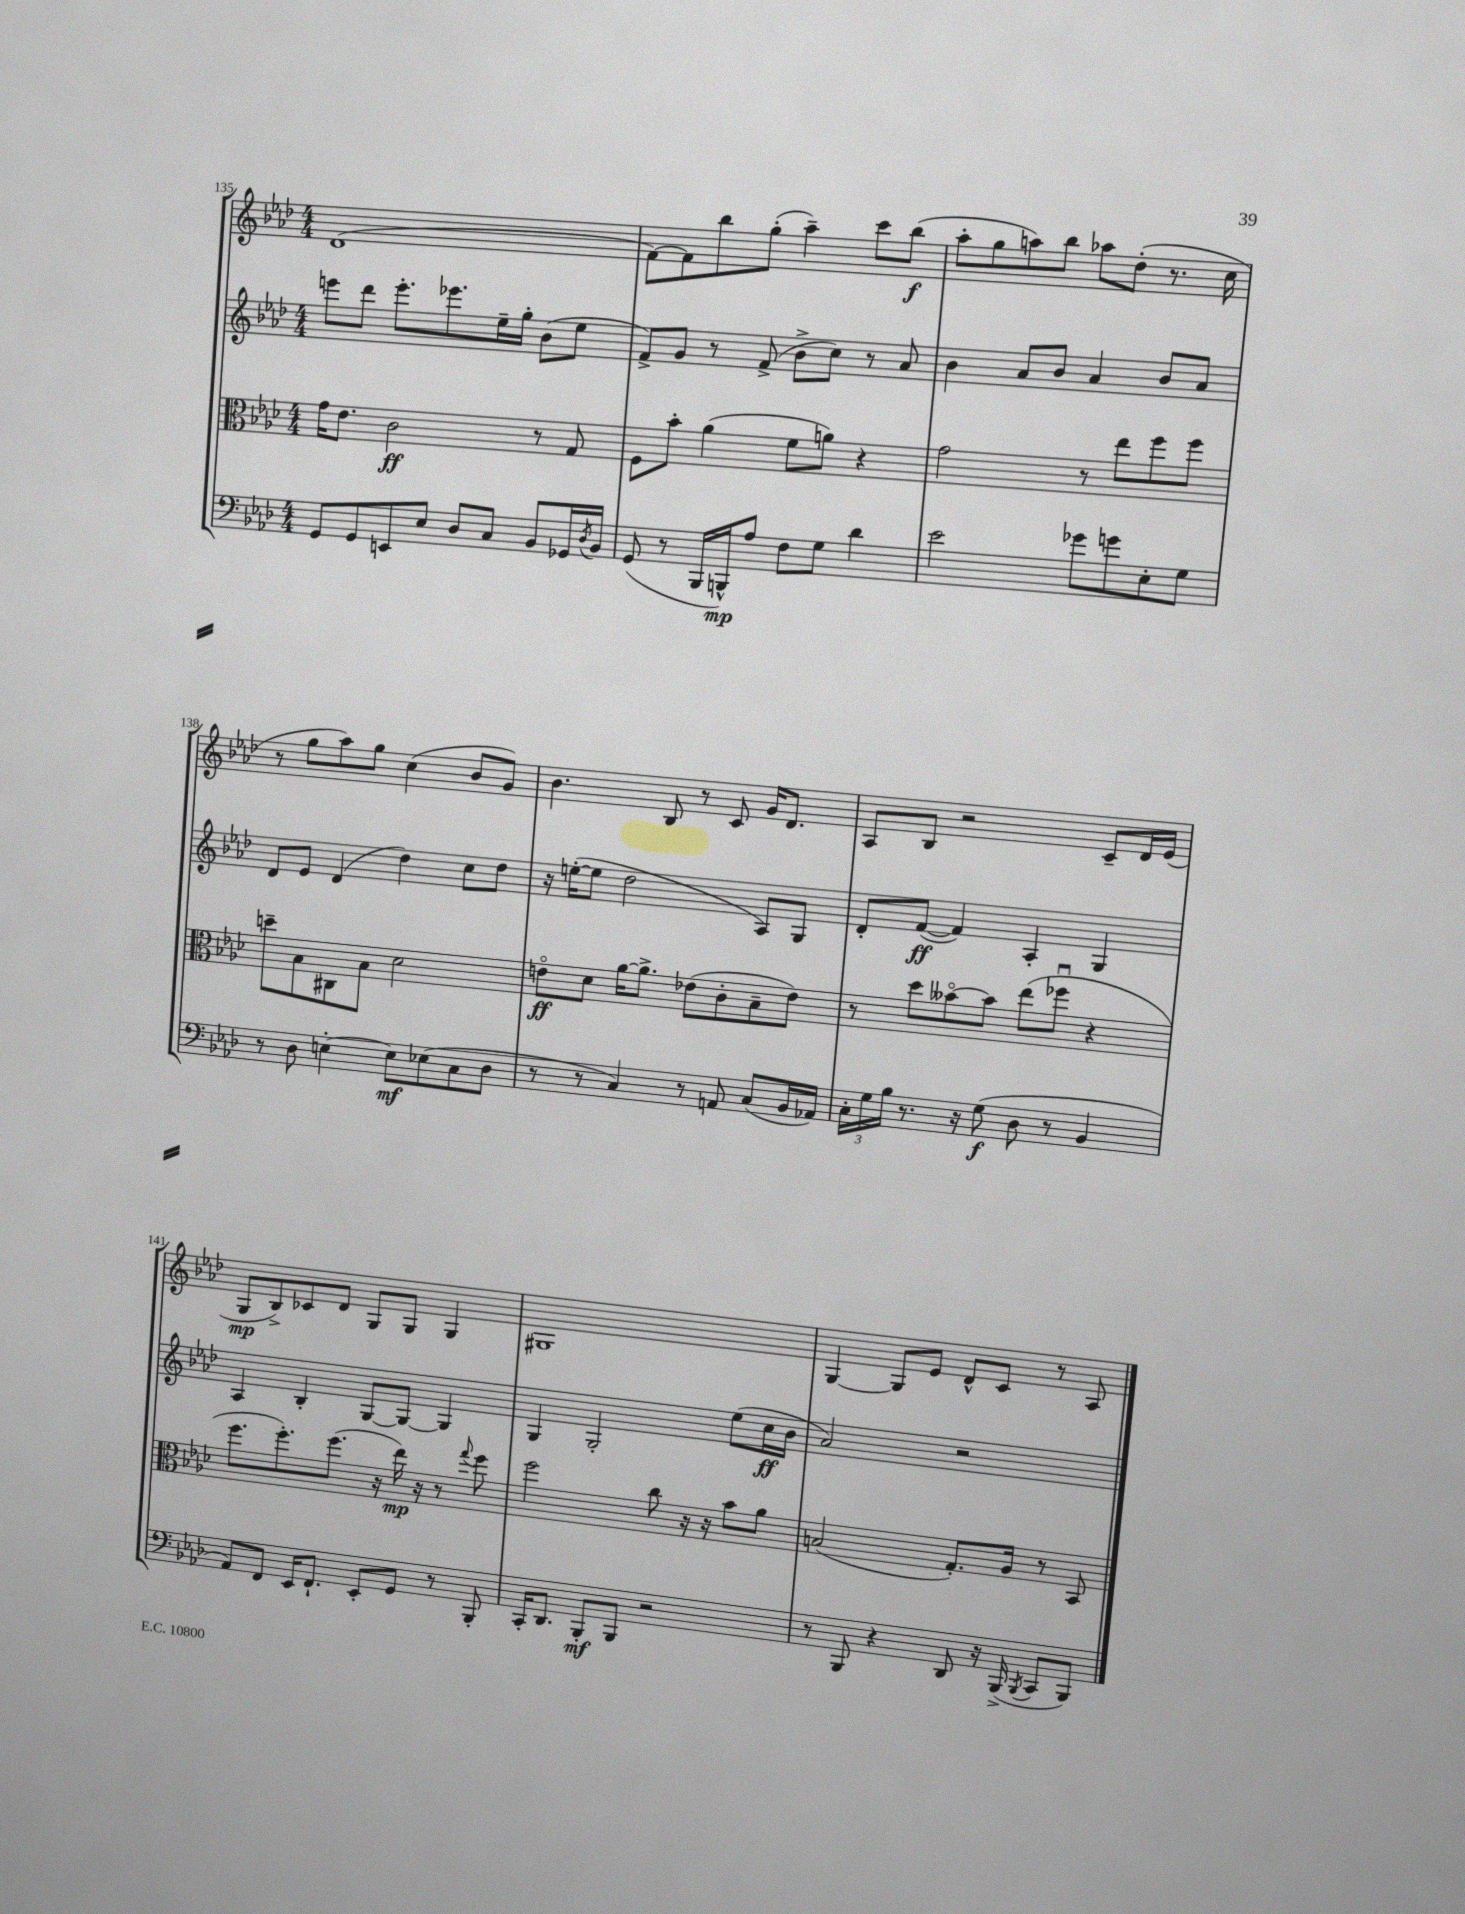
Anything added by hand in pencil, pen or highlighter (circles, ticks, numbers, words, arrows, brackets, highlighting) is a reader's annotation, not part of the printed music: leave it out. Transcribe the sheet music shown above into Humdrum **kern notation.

**kern	**kern	**kern	**kern
*staff4	*staff3	*staff2	*staff1
*clefF4	*clefC3	*clefG2	*clefG2
*k[b-e-a-d-]	*k[b-e-a-d-]	*k[b-e-a-d-]	*k[b-e-a-d-]
*M4/4	*M4/4	*M4/4	*M4/4
8GG	16g	8eee	(1d-
.	8.e-	.	.
8GG	.	8ddd-	.
8EE	2c	8.eee'	.
8E-	.	.	.
.	.	8.eee-	.
8D-	.	.	.
8C	.	16ee-~	.
.	.	16gg'	.
8BB-	8r	(8b-	.
16GG-	8G	8ee-	.
8qD-	.	.	.
16BB-	.	.	.
=	=	=	=
(8GG	8F	8f^)	[8f)
8r	8b-'	8g	8f]
16BBB-	(4a-	8r	8bb-
16BBB^^)	.	.	.
8A-	.	(8f^	(8gg'
8F	8f	8b-^	4aa-~)
8G	8a)	8cc)	.
4d-	4r	8r	8ccc
.	.	8a-	(8bb-
=	=	=	=
2e-	2g	4b-	8aa-'
.	.	.	8gg
.	.	8a-	8aa)
.	.	8b-	8bb-
8g-	8r	4a-	8aa-
8g	8ee-	.	(8dd-'
8E-'	8ff	8b-	8.r
8G	8ff	8a-	.
.	.	.	16cc
=	=	=	=
8r	8dd~	8d-	8r
8D-	8B-	8e-	8gg
[4E'	8C#	(4d-	8aa-)
.	8B-	.	8gg
8E]	2d-	4dd-)	(4cc
(8E-	.	.	.
8C	.	8cc	8b-
8D-	.	8dd-	8g)
=	=	=	=
8r	8eo	16r	4.b-
.	.	([16ee'	.
8r	8d-	8ee]	.
4C)	[16a-	2dd-	.
.	8.a-^]	.	.
.	.	.	8B-
8r	(8e-	.	8r
8AA	8c'	.	8c
(8C	8B-~	8A-)	16g
.	.	.	8.d-
16BB-	8e-)	8G	.
16AA-)	.	.	.
=	=	=	=
24C'	8r	8d-'	8A-
24G	.	.	.
24B-	.	.	.
8.r	8dd-	([8f	8B-
.	[8b--o	4f])	2r
16r	.	.	.
(8G	8b--]	.	.
8D-	(8ee-	4A-'	.
8r	8ff-u	.	.
4BB-	4r	4G	8c~
.	.	.	16d-
.	.	.	(16e-
=	=	=	=
8AA-)	8.ff	4A-	8G
8FF	.	.	8B-^)
.	8.ff')	.	.
16EE-	.	4B-'	8c-
8.FF`	.	.	.
.	(8.ff	.	8d-
8EE-'	.	[8G	8G
.	16r	.	.
8GG	16ee-)	8G_	8G
.	16r	.	.
8r	8r	4G]	4G
.	8qqgg	.	.
8BBB-'	8ff	.	.
=	=	=	=
16CC'	2ff	4G	1G#
8.DD-	.	.	.
8BBB-'	.	2G'	.
8BBB-	.	.	.
2r	8cc	.	.
.	16r	.	.
.	16r	.	.
.	8b-	(8ee-	.
.	8a-	16cc	.
.	.	16b-	.
=	=	=	=
8r	(2B	2a-)	[4G
8BBB-	.	.	.
4r	.	.	8G]
.	.	.	8e-
8DD-	8.G')	2r	8d-^^
16r	.	.	8c
(16BBB-^	16A-	.	.
8qBBB-	.	.	.
8CC	8r	.	8r
8BBB-)	8BB-	.	8A-
==	==	==	==
*-	*-	*-	*-
